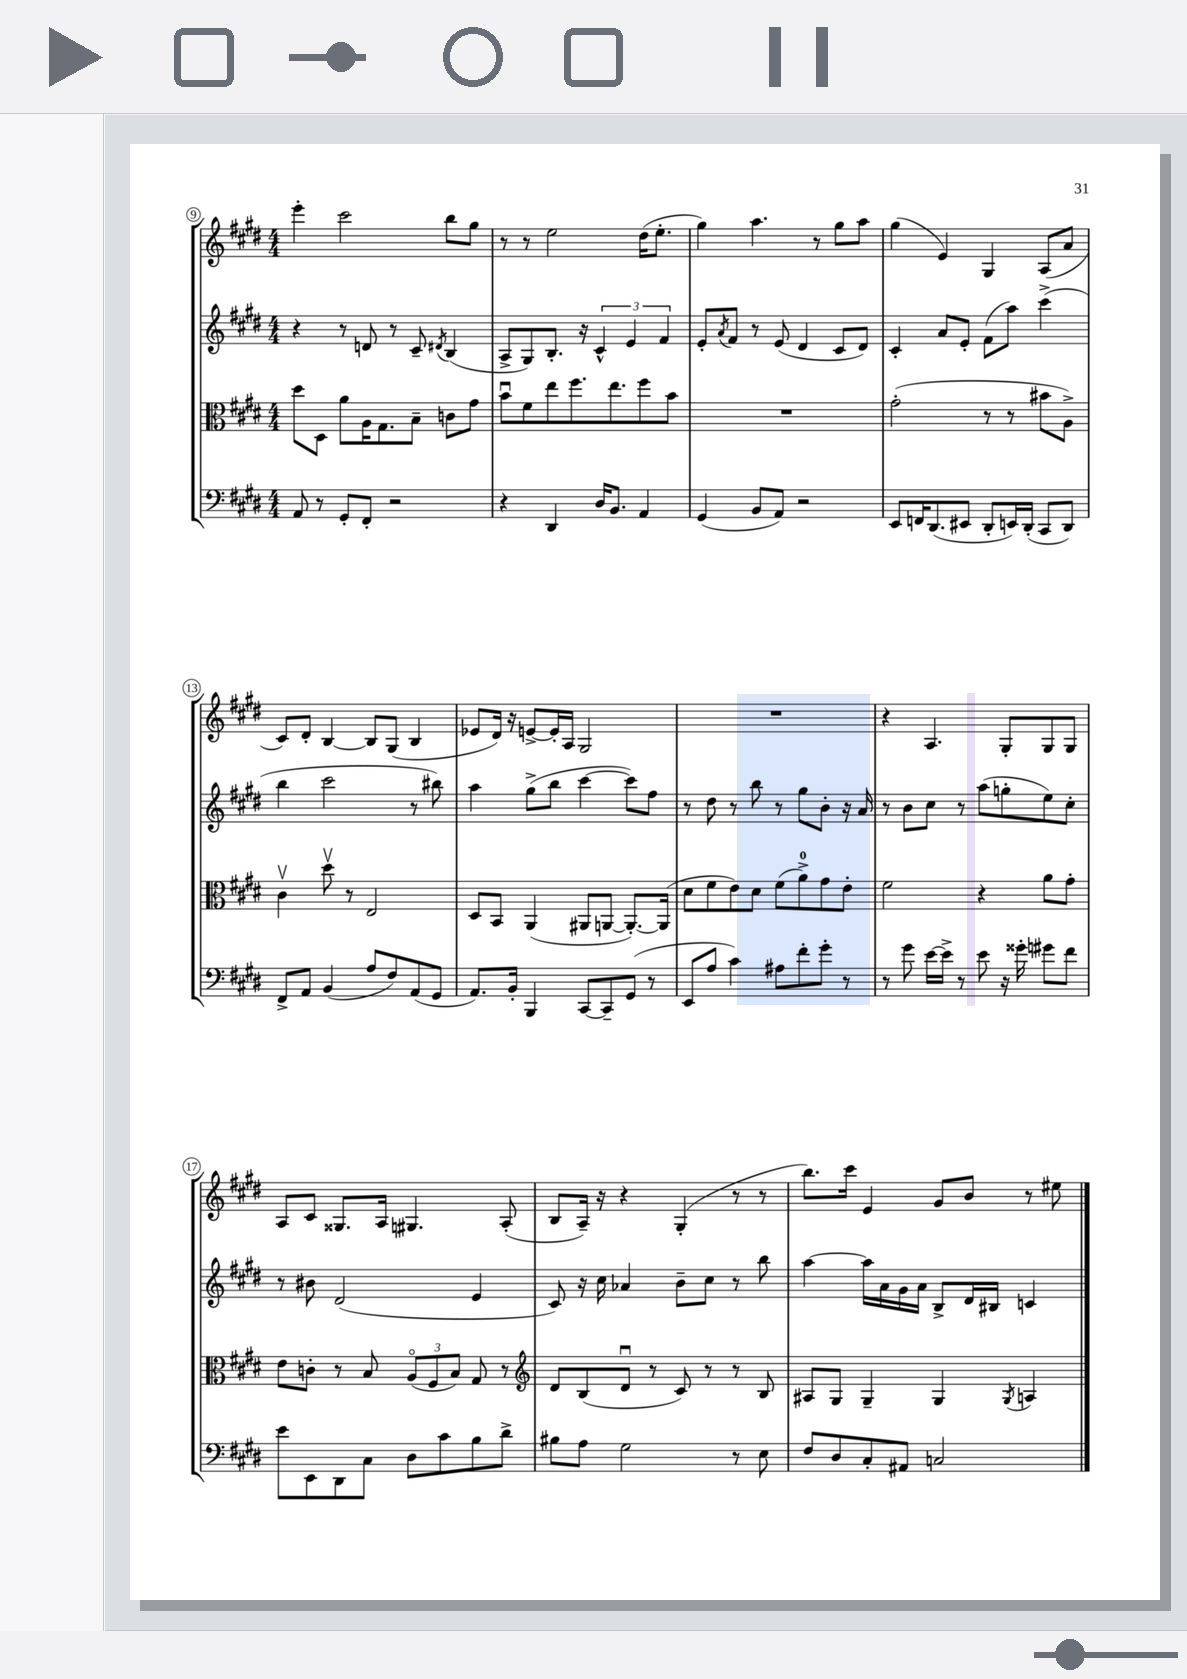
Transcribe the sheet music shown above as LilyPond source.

<<
\new StaffGroup <<
\new Staff = "s0" {
    \clef treble \key e \major \numericTimeSignature \time 4/4
    e'''4-. cis'''2 b''8 gis''8 |
    r8 r8 e''2 dis''16( e''8.-. |
    gis''4) a''4. r8 gis''8 a''8 |
    gis''4( e'4) gis4 a8( a'8 |
    cis'8) dis'8-. b4~ b8 gis8( b4 |
    ees'8 dis'16) r16 e'8~-> e'16-. a16 gis2 |
    R1 |
    r4 a4. gis8-. gis8 gis8 |
    a8 cis'8 gisis8. a16 gis4. a8-.( |
    b8 a16--) r16 r4 gis4-.( r8 r8 |
    b''8.) cis'''16 e'4 gis'8 b'8 r8 eis''8 \bar "|." |
}
\new Staff = "s1" {
    \clef treble \key e \major \numericTimeSignature \time 4/4
    r4 r8 d'8 r8 cis'8-- \acciaccatura { dis'8 } b4( |
    a8-> gis8) b8.-. r16 \tuplet 3/2 { cis'4-^ e'4 fis'4 } |
    e'8-. \acciaccatura { a'8 } fis'8 r8 e'8( dis'4 cis'8 dis'8) |
    cis'4-. a'8 e'8-. fis'8( a''8) cis'''4->( |
    b''4 cis'''2 r8 bis''8) |
    a''4 gis''8->( b''8 cis'''4~ cis'''8) fis''8 |
    r8 dis''8 r8 b''8 r8 gis''8 b'8-. r16 a'16 |
    r8 b'8 cis''8 r8 a''8( g''8-. e''8) cis''8-. |
    r8 bis'8 dis'2( e'4 |
    cis'8) r16 cis''16 aes'4 b'8-- cis''8 r8 b''8 |
    a''4~ a''16 a'16 gis'16 a'16 b8-> dis'16 bis16 c'4 \bar "|." |
}
\new Staff = "s2" {
    \clef alto \key e \major \numericTimeSignature \time 4/4
    dis''8 dis8 a'8 a16 gis8. b8-- c'8 gis'8 |
    b'8\downbow fis'8 e''8 fis''8. e''8. fis''8 b'8 |
    R1 |
    gis'2-.( r8 r8 bis'8 a8->) |
    cis'4\upbow dis''8\upbow r8 e2 |
    dis8 b,8 a,4( ais,8 a,8~ a,8.~-.) a,16( |
    dis'8 fis'8 e'8) dis'8 fis'8( a'8-0->) gis'8 e'8-. |
    fis'2 r4 a'8 gis'8-. |
    e'8 c'8-. r8 b8 \tuplet 3/2 { a8\flageolet( fis8 b8) } gis8 r8 |
    \clef treble dis'8 b8( dis'8\downbow r8 cis'8) r8 r8 b8 |
    ais8 gis8 gis4-- gis4 \acciaccatura { gis8 } a4 \bar "|." |
}
\new Staff = "s3" {
    \clef bass \key e \major \numericTimeSignature \time 4/4
    a,8 r8 gis,8-. fis,8-. r2 |
    r4 dis,4 dis16 b,8. a,4 |
    gis,4( b,8 a,8) r2 |
    e,8 f,16 dis,8.( eis,8 dis,8-. e,16) dis,16-.( cis,8 dis,8) |
    fis,8-> a,8 b,4( a8 fis8) a,8( gis,8 |
    a,8.) b,16-. b,,4 cis,8~ cis,8-- gis,8( r8 |
    e,8 a8 cis'4) ais8 fis'8-. gis'8-. r8 |
    r8 gis'8 e'16~ e'16-> r8 e'8 r16 gisis'16-. gis'8 fis'8 |
    e'8 e,8 dis,8 cis8 dis8 cis'8 b8 dis'8-> |
    bis8 a8 gis2 r8 e8 |
    fis8 dis8 cis8-. ais,8 c2 \bar "|." |
}
>>
>>
\layout { \context { \Score currentBarNumber = #9 \override BarNumber.stencil = #(make-stencil-circler 0.1 0.3 ly:text-interface::print) } }
